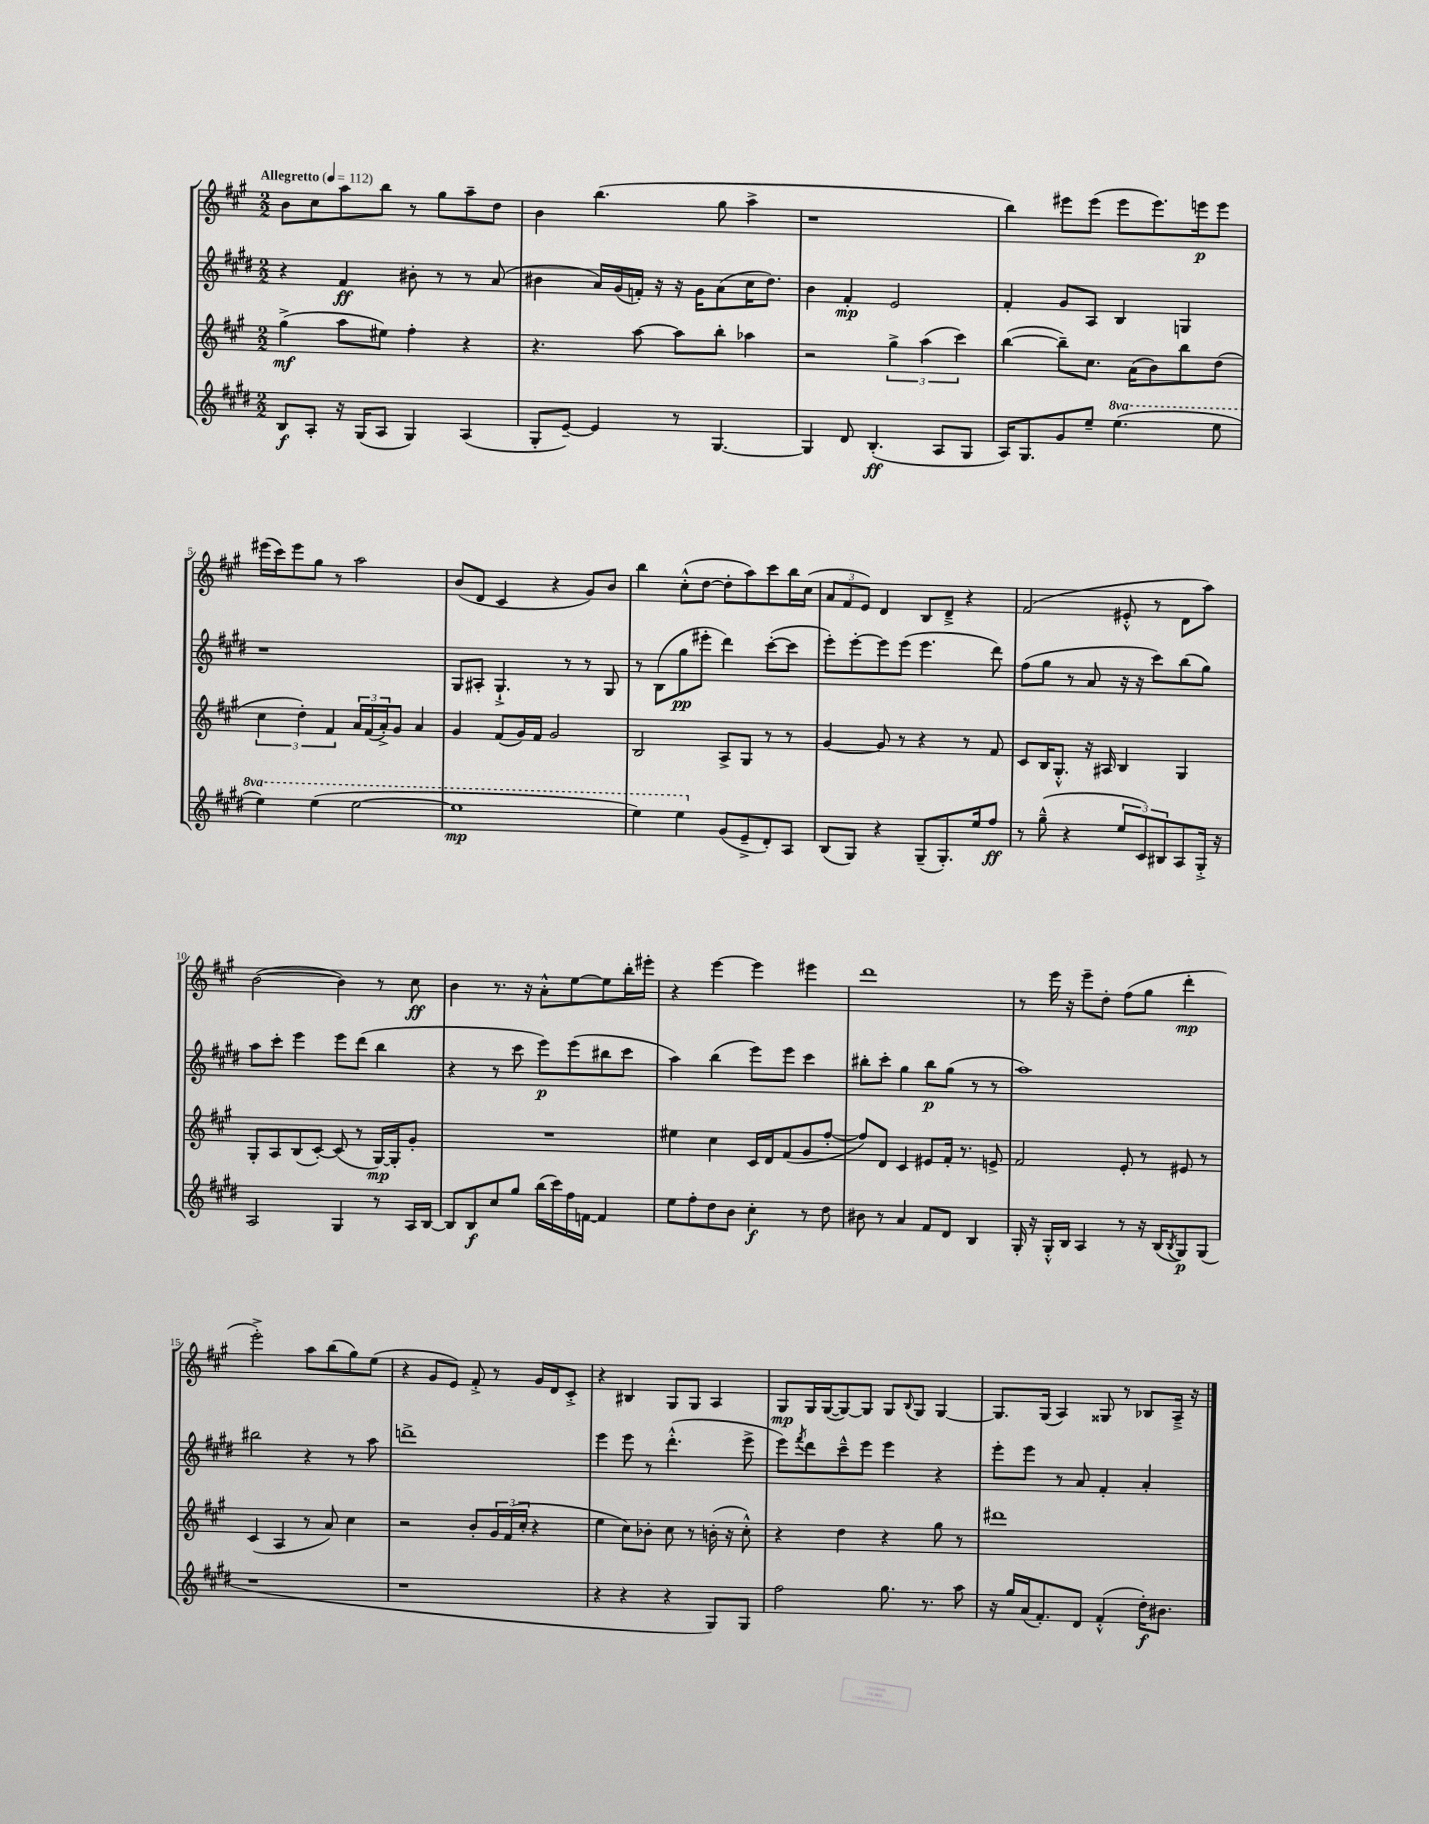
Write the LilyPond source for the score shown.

<<
\new StaffGroup <<
\new Staff = "s0" {
    \clef treble \key a \major \numericTimeSignature \time 2/2 \tempo "Allegretto" 4 = 112
    b'8 cis''8 a''8 b''8 r8 gis''8 a''8-- d''8 |
    b'4 b''4.( gis''8 a''4-> |
    r1 |
    b''4) eis'''8 eis'''8( eis'''8 eis'''8.) e'''16\p e'''8 |
    eis'''16( cis'''16) eis'''8 gis''8 r8 a''2 |
    b'8( d'8 cis'4 r4 gis'8) b'8 |
    b''4 cis''8-.-^( d''8~ d''8-. a''8) cis'''8 b''16 cis''16( |
    \tuplet 3/2 { a'8 fis'8 e'8) } d'4 b8 d'8---> r4 |
    fis'2( eis'8-.-^ r8 d'8 a''8) |
    b'2~( b'4) r8 cis''8\ff |
    b'4 r8. r16 a'8-.-^ e''8~ e''8 b''16-. eis'''16-. |
    r4 e'''4~ e'''4 eis'''4 |
    d'''1 |
    r8 e'''16 r16 e'''8-- d''8-. fis''8( gis''8 d'''4-.\mp |
    e'''2-.->) a''8 b''8( gis''8) e''8( |
    r4 gis'8 e'8) fis'8-.-> r8 gis'16 d'16 cis'8-.-> |
    r4 bis4 gis8 gis8 a4 |
    gis8\mp gis16 gis16~( gis8~) gis8 gis8 \appoggiatura { b8 } gis8 gis4~ |
    gis8. gis16( a4) gisis8 r8 bes8 a16---> r16 \bar "|." |
}
\new Staff = "s1" {
    \clef treble \key e \major \numericTimeSignature \time 2/2
    r4 fis'4\ff bis'8-. r8 r8 a'8( |
    bis'4 a'16) gis'16( f'16-.) r16 r16 gis'16 a'8( cis''16 dis''8.) |
    b'4 fis'4-.\mp e'2 |
    fis'4-. gis'8 a8 b4 g4 |
    r1 |
    gis8 ais8-. gis4.-!-> r8 r8 gis8 |
    r8 b8( gis''8\pp eis'''8-. dis'''4) cis'''8~-.( cis'''8 |
    e'''8-.) e'''8~-. e'''8 e'''8( e'''4. dis'''8) |
    fis''8( gis''8 r8 a'8 r16 r16 cis'''8) b''8( gis''8) |
    a''8 cis'''8-. e'''4 e'''8 dis'''8( b''4 |
    r4 r8 cis'''8 e'''8\p) e'''8( bis''8 cis'''8 |
    a''4) b''4( e'''8) e'''8 cis'''4 |
    bis''8-. cis'''8-. gis''4 bis''8\p gis''8( r8 r8 |
    a''1) |
    bis''2 r4 r8 a''8 |
    d'''1-> |
    e'''4 e'''8 r8 dis'''4.-.-^( e'''8-> |
    e'''8) \acciaccatura { fis'''8 } dis'''8 cis'''8---^ e'''8 e'''4 r4 |
    e'''8-. e'''8 r8 a'8 fis'4-. a'4-. \bar "|." |
}
\new Staff = "s2" {
    \clef treble \key a \major \numericTimeSignature \time 2/2
    gis''4->\mf( a''8 eis''8) fis''4-. r4 |
    r4. a''8~ a''8 b''8-. aes''4 |
    r2 \tuplet 3/2 { gis''4-> a''4( cis'''4) } |
    b''4~( b''8--) cis''8. a'16( b'8) b''8 d''8( |
    \tuplet 3/2 { cis''4 d''4-.) fis'4 } \tuplet 3/2 { a'16 fis'16( a'16-.->) } gis'8 a'4 |
    gis'4 fis'8( gis'16) fis'16 gis'2 |
    b2 a8-> gis8 r8 r8 |
    gis'4~ gis'8 r8 r4 r8 fis'8 |
    cis'8 b16 gis8.-.-^ r16 ais16 b4 gis4 |
    gis8-. a8 b8( cis'8~-.) cis'8( r8 gis16~\mp) gis16-. gis'8-. |
    R1 |
    eis''4 cis''4 cis'16 d'16 fis'8( gis'8 fis''8~-. |
    fis''8) d'8 cis'4 eis'8 fis'16-. r8. e'8-> |
    fis'2 e'8-. r8 eis'8 r8 |
    cis'4( a4 r8 a'8) cis''4 |
    r2 b'8-. \tuplet 3/2 { gis'16 fis'16( cis''16-. } r4 |
    e''4 cis''8) bes'8-. cis''8 r8 b'16-.( r16 cis''8-.-^) |
    r4 d''4 r4 gis''8 r8 |
    dis'''1 \bar "|." |
}
\new Staff = "s3" {
    \clef treble \key e \major \numericTimeSignature \time 2/2 \set Staff.ottavationMarkups = #ottavation-simple-ordinals
    b8\f a8-. r16 gis16( a8 gis4) a4( |
    gis8-. e'8~--) e'4 r8 gis4.~ |
    gis4 dis'8 b4.-.\ff( a8 gis8 |
    a16) gis8. gis'8 e''8-- \ottava #1 e'''4.( e'''8 |
    e'''4) e'''4( e'''2~ |
    e'''1\mp |
    e'''4) e'''4 \ottava #0 gis'8( e'8---> dis'8-.) a8 |
    b8( gis8) r4 gis8--( gis8.-.) e''16 fis''8\ff |
    r8 gis''8---^( r4 \tuplet 3/2 { e''8 cis'8) bis8 } a8 gis16-.-> r16 |
    a2 gis4 r8 a16 b16~ |
    b8 b8\f cis''8 gis''8 b''16( cis'''16) fis''16 f'16~ f'4 |
    e''8 fis''8-. dis''8 b'8 cis''4-.\f r8 dis''8 |
    bis'8 r8 a'4 fis'8 dis'8 b4 |
    gis16-. r16 gis16-.-^ b16 a4 r8 r16 b16( \acciaccatura { b8 } gis8\p) gis8( |
    r1 |
    r1 |
    r4 r4 r4 gis8) gis8 |
    fis''2 gis''8. r8. a''8 |
    r16 gis''16 a'16( fis'8.-.) dis'8 fis'4-.-^( dis''16-.\f) bis'8. \bar "|." |
}
>>
>>
